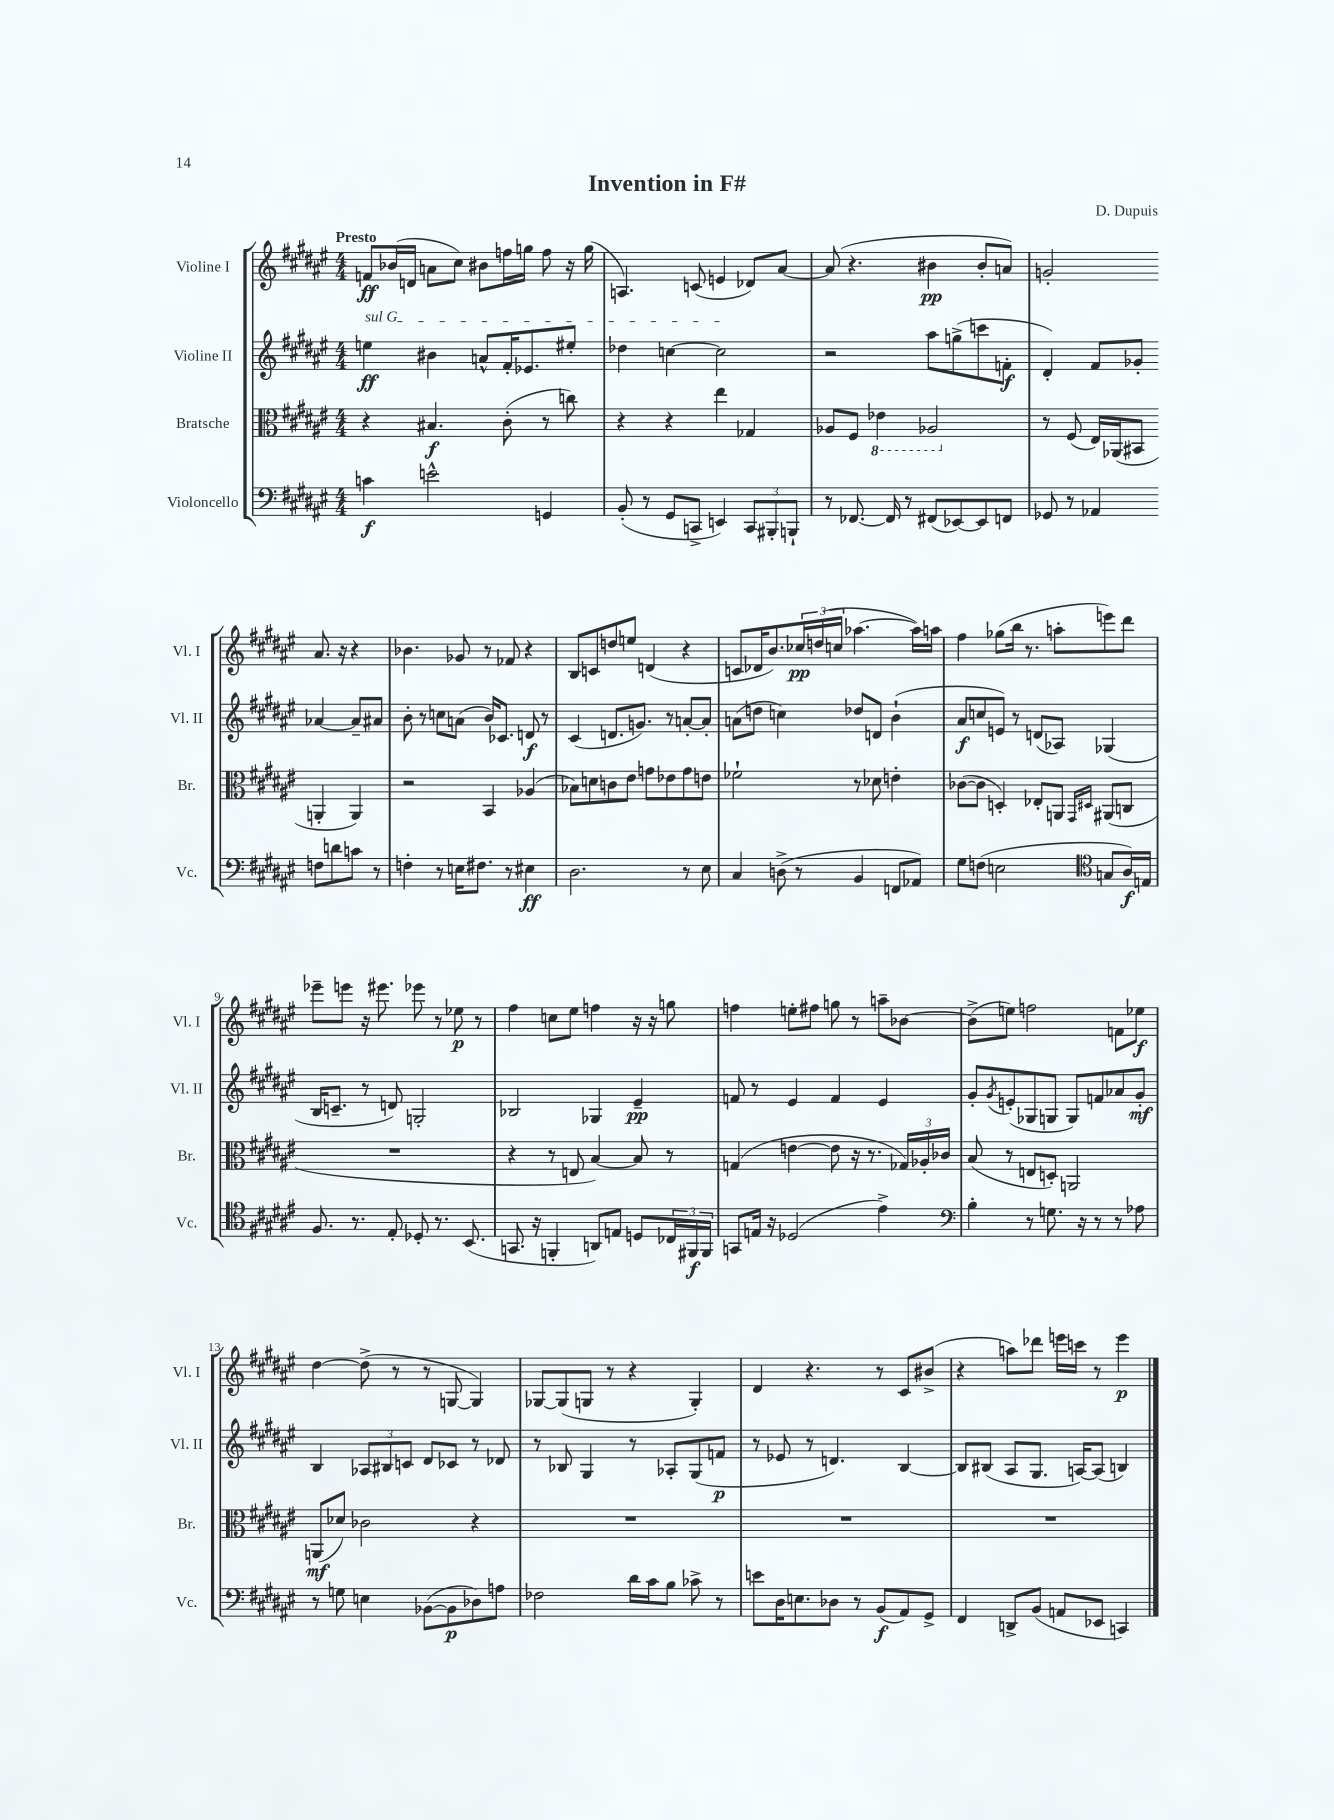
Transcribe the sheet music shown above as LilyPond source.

\header { title = "Invention in F#" composer = "D. Dupuis" }
<<
\new StaffGroup <<
\new Staff = "s0" \with { instrumentName = "Violine I" shortInstrumentName = "Vl. I" } {
    \clef treble \key fis \major \numericTimeSignature \time 4/4 \tempo "Presto"
    f'8\ff bes'16( d'16 a'8 cis''8) bis'8 f''16 g''16 f''8 r16 g''16( |
    a4.) c'8( e'4 des'8) ais'8~ |
    ais'8( r4. bis'4\pp bis'8-. a'8) |
    g'2-. ais'8. r16 r4 |
    bes'4. ges'8 r8 fes'8 r4 |
    b8 c'8 d''8 e''8 d'4( r4 |
    c'8 des'16 b'8.) \tuplet 3/2 { ces''16\pp d''16( c''16 } aes''4.~ aes''16) a''16 |
    fis''4 ges''8( b''16 r8. a''8-. e'''8) dis'''8 |
    ees'''8-- e'''8 r16 eis'''8. ees'''8 r8 ees''8\p r8 |
    fis''4 c''8 eis''8 f''4 r16 r16 g''8 |
    f''4 e''8-. fis''8 g''8 r8 a''8-- bes'8~ |
    bes'8->( e''8) f''2 f'8 ees''8\f |
    dis''4~ dis''8->( r8 r8 g8~ g4) |
    ges8~ ges8( g8 r8 r4 g4-.) |
    dis'4 r4. r8 cis'8 bis'8->( |
    r4 a''8) des'''8 e'''16 c'''16 r8 e'''4\p \bar "|." |
}
\new Staff = "s1" \with { instrumentName = "Violine II" shortInstrumentName = "Vl. II" } {
    \clef treble \key fis \major \numericTimeSignature \time 4/4
    \once \override TextSpanner.bound-details.left.text = \markup { \italic "sul G" } e''4\ff\startTextSpan bis'4 a'8-^ fis'16-. ees'8. eis''8-. |
    des''4 c''4~ c''2\stopTextSpan |
    r2 ais''8 g''8->( c'''8 f'8-.\f |
    dis'4-.) fis'8 ges'8-. aes'4~ aes'8-- ais'8 |
    b'8-. r8 c''8 a'8( b'16) ces'8. d'8\f r8 |
    cis'4( d'8. g'8.) r8 a'8~-. a'8-. |
    a'8( d''8 c''4) des''8 d'8 b'4-!( |
    ais'8\f c''8 e'8) r8 d'8( aes8) ges4( |
    b16 c'8.-- r8 d'8) g2-. |
    bes2 ges4 eis'4--\pp |
    f'8 r8 eis'4 f'4 eis'4 |
    gis'8-. \acciaccatura { gis'8 } e'8-.( ges8 g8 g8) f'8 aes'8 gis'8-.\mf |
    b4 \tuplet 3/2 { aes8 bis8 c'8 } dis'8 ces'8 r8 des'8 |
    r8 bes8 gis4 r8 aes8-. gis8( f'8\p |
    r8 ees'8 r8 d'4.) b4~ |
    b8 bis8( ais8 gis8. a16~) a8( b4) \bar "|." |
}
\new Staff = "s2" \with { instrumentName = "Bratsche" shortInstrumentName = "Br." } {
    \clef alto \key fis \major \numericTimeSignature \time 4/4
    r4 bis4.\f cis'8-.( r8 c''8) |
    r4 r4 eis''4 ges4 |
    aes8 fis8 \ottava #-1 ees4 aes,2 \ottava #0 |
    r8 fis8( eis16) aes,16( bis,8 a,4-. a,4) |
    r2 b,4 aes4( |
    bes8) d'8 c'8 eis'8 g'8 ees'8 g'8 e'8 |
    fes'2-! r8 des'8 e'4-. |
    ces'8~( ces'8 d4-.) ees8-. a,8 \grace { gis,16 dis16 } ais,8( c8 |
    R1 |
    r4 r8 e8 b4~) b8 r8 |
    g4( e'4~ e'8 r16 r8. \tuplet 3/2 { ges16) aes16-. ces'16 } |
    b8( r8 e8 d8-.) a,2 |
    a,8\mf( des'8) ces'2 r4 |
    R1 |
    R1 |
    R1 \bar "|." |
}
\new Staff = "s3" \with { instrumentName = "Violoncello" shortInstrumentName = "Vc." } {
    \clef bass \key fis \major \numericTimeSignature \time 4/4
    c'4\f e'2-^ g,4 |
    b,8-.( r8 gis,8 c,8-> e,4) \tuplet 3/2 { c,8 bis,,8-. b,,8-! } |
    r8 fes,8.~ fes,16 r8 fis,8( ees,8~) ees,8 f,8 |
    ges,8 r8 aes,4 f8 d'8 c'8 r8 |
    f4-. r8 e16 fis8. r8 eis4\ff |
    dis2. r8 eis8 |
    cis4 d8->( r8 b,4 f,8 aes,8) |
    gis8 f8( e2 \clef tenor g8 ais16\f) e16 |
    fis8. r8. eis8-. des8-. r8. b,8.( |
    g,8. r16 f,4-. a,8) e8 d8 \tuplet 3/2 { ces16 fis,16\f fis,16 } |
    g,8 e16 r16 des2( eis'4->) |
    \clef bass b4-. r8 g8. r16 r8 r8 aes8 |
    r8 g8 e4 bes,8~( bes,8\p des8) a8 |
    fes2 dis'16 cis'16 b8 ces'8-> r8 |
    e'8 dis16 e8. des8 r8 b,8\f( ais,8) gis,8-> |
    fis,4 d,8-> b,8( a,8 ees,8 c,4) \bar "|." |
}
>>
>>
